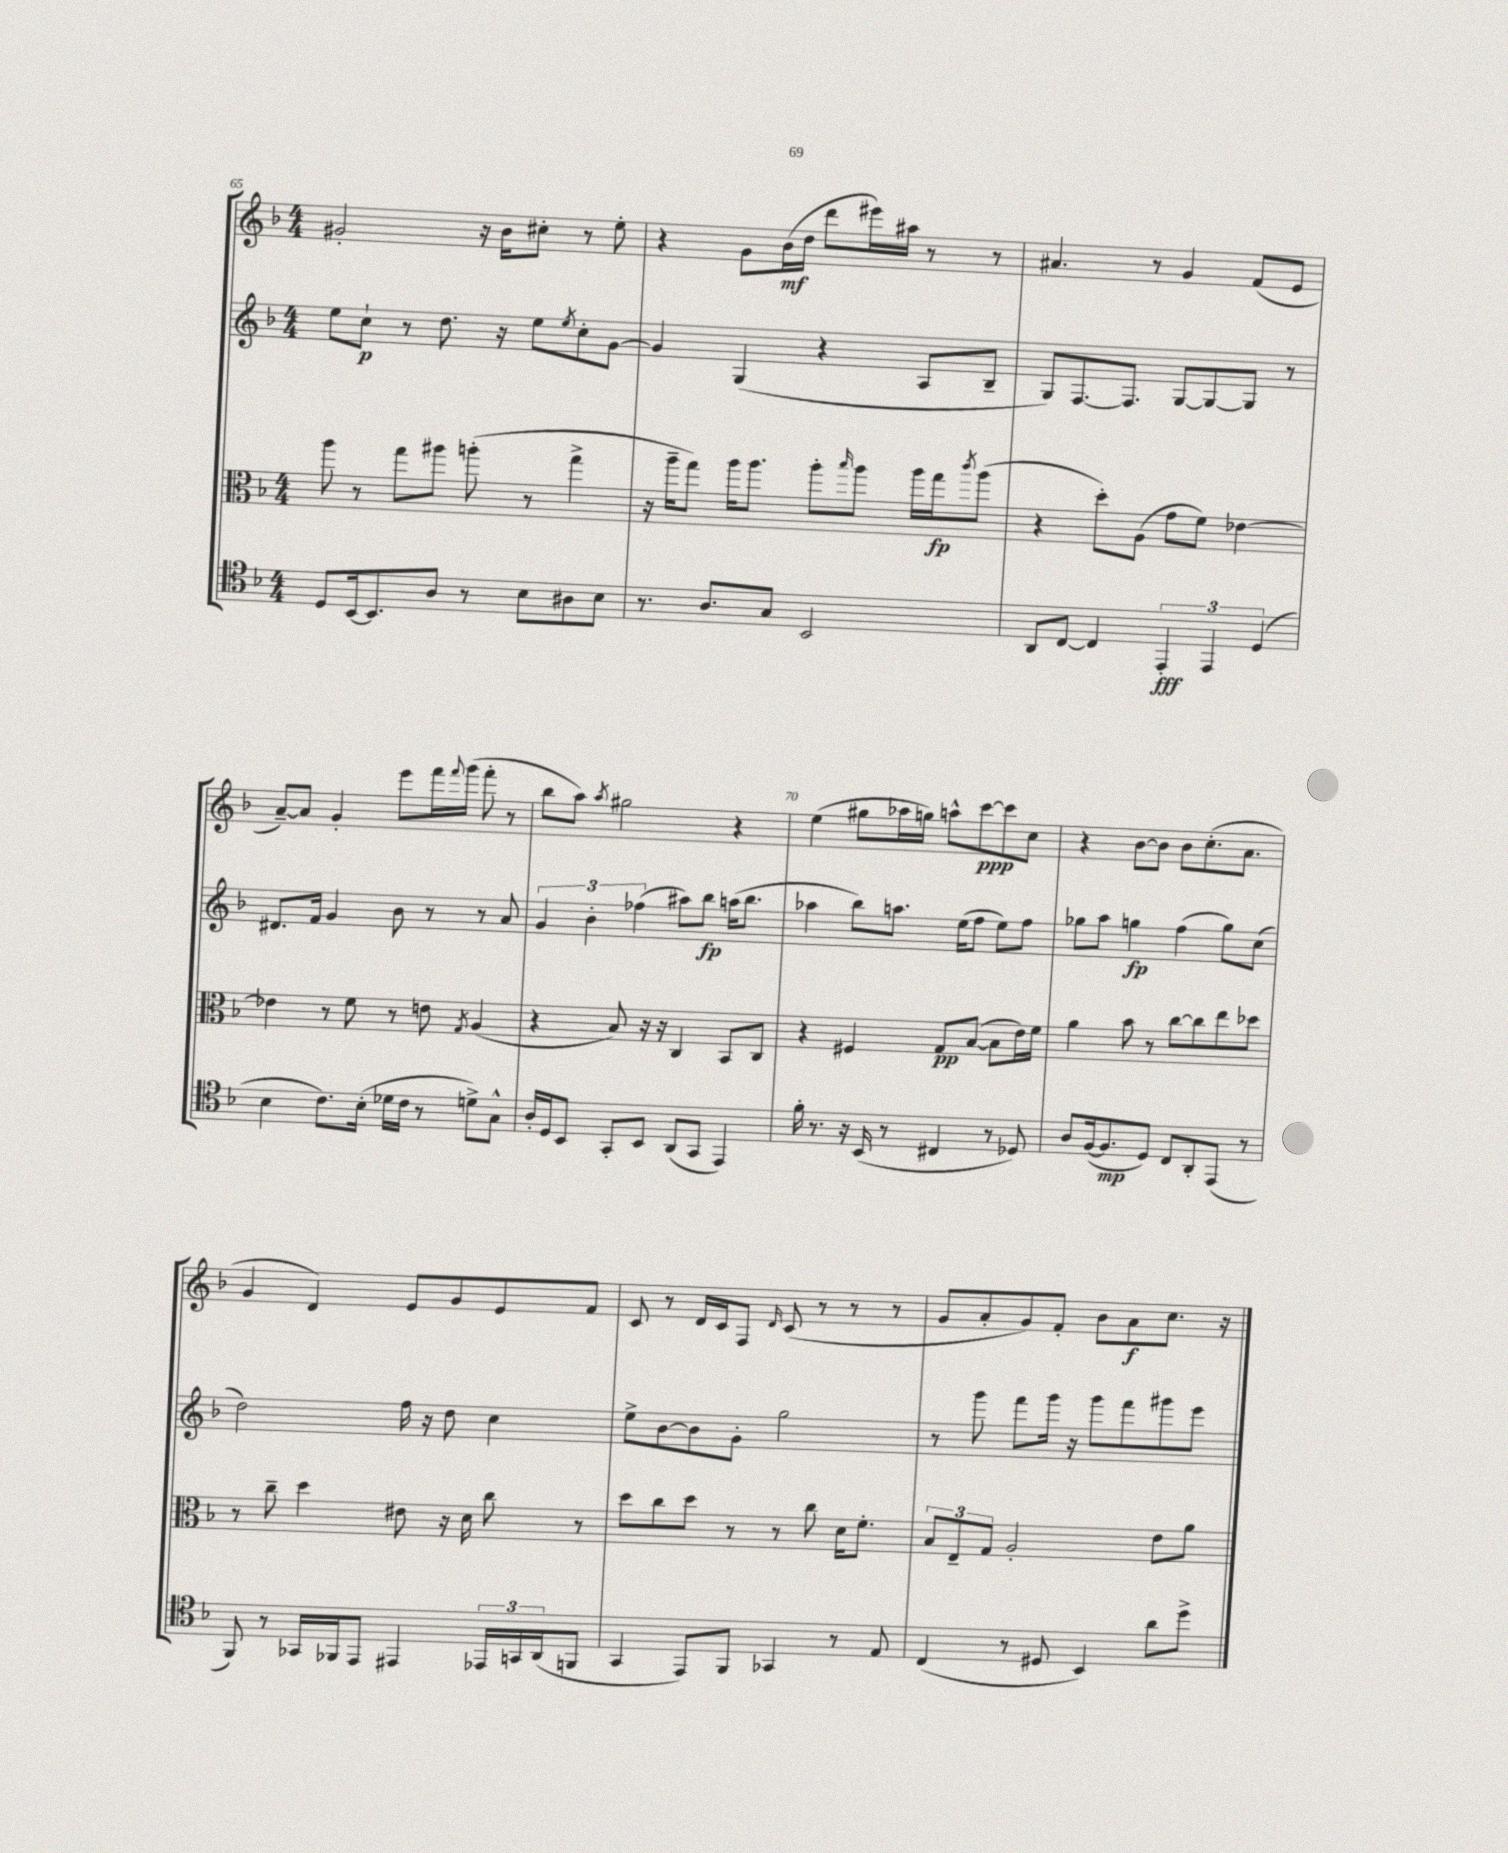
<<
\new StaffGroup <<
\new Staff = "s0" {
    \clef treble \key f \major \numericTimeSignature \time 4/4
    gis'2-. r16 bes'16 cis''8-. r8 e''8-. |
    r4 g'8 bes'16\mf( d''16 d'''8 eis'''16) ais''16 r8 r8 |
    ais'4. r8 g'4 f'8( e'8 |
    a'8~--) a'8 g'4-. e'''8 f'''16 \appoggiatura { f'''8 } g'''16( f'''8-. r8 |
    bes''8 a''8) \acciaccatura { a''8 } gis''2 r4 |
    e''4( gis''8 aes''16 g''16) a''8-^ c'''8~\ppp c'''8 c''8 |
    r4 bes'8~ bes'8 bes'8 c''8.-.( a'8. |
    g'4 d'4) e'8 g'8 e'8 f'8 |
    c'8 r8 d'16 c'16 f8 \grace { d'16 } c'8( r8 r8 r8 |
    g'8 a'8-. g'8) f'8-. bes'8 a'8\f c''8. r16 \bar "|." |
}
\new Staff = "s1" {
    \clef treble \key f \major \numericTimeSignature \time 4/4
    e''8 c''8-!\p r8 d''8. r16 e''8 \acciaccatura { e''8 } c''8-. g'8~ |
    g'4 g4( r4 a8 bes8-- |
    g8) f8.~ f8. g8~ g8~ g8 r8 |
    dis'8. f'16 g'4 bes'8 r8 r8 a'8 |
    \tuplet 3/2 { g'4 bes'4-. fes''4( } ais''8) bes''8\fp a''16( bes''8. |
    aes''4 bes''8) a''8. e''16( f''8 e''8) f''8 |
    ges''8 a''8 g''4\fp f''4( g''8) c''8( |
    d''2) f''16 r16 d''8 c''4 |
    e''8-> bes'8~ bes'8 g'8-. g''2 |
    r8 g'''8 f'''8 g'''16 r16 g'''8 f'''8 gis'''8 e'''8 \bar "|." |
}
\new Staff = "s2" {
    \clef alto \key f \major \numericTimeSignature \time 4/4
    a''8 r8 g''8 ais''8 a''8-.( r8 g''4-> |
    r16 a''16-- g''8) a''16 a''8. a''8-. \grace { bes''16 } a''8 a''16 g''16\fp \acciaccatura { c'''8 } a''8( |
    r4 d''8-.) a8( g'8 f'8) ees'4~ |
    ees'4 r8 f'8 r8 e'8 \acciaccatura { g8 } a4( |
    r4 bes8) r16 r16 c4 bes,8 c8 |
    r4 fis4 g8\pp bes8~( bes8 e'16) f'16 |
    a'4 bes'8 r8 c''8~ c''8 e''8 des''8 |
    r8 c''8-- d''4 eis'8 r16 d'16 c''8 r8 |
    d''8 c''8 d''8 r8 r8 c''8 d'16 f'8.-. |
    \tuplet 3/2 { bes8 e8-- g8 } a2-. e'8 a'8 \bar "|." |
}
\new Staff = "s3" {
    \clef tenor \key f \major \numericTimeSignature \time 4/4
    d8 bes,16~ bes,8. a8 r8 bes8 ais8 bes8 |
    r8. a8. g8 bes,2 |
    a,8 c8~ c4 \tuplet 3/2 { e,4-.\fff e,4 d4( } |
    bes4 c'8.) bes16-.( des'16 c'16 r8 d'8->) g8-^ |
    a16-. d16 bes,8 g,8-. bes,8 a,8( g,8 e,4) |
    f'16-. r8. r16 bes,16( r8 cis4 r8 des8) |
    a8 f16~( f8.\mp d8) c8 a,8-. e,8( r8 |
    f,8) r8 ges,16 fes,16 e,8 eis,4 \tuplet 3/2 { ees,16 g,16 a,16( } f,8 |
    g,4 e,8) f,8 ges,4 r8 e8 |
    c4( r8 dis8 bes,4) a'8 d''8-> \bar "|." |
}
>>
>>
\layout { \context { \Score currentBarNumber = #65 \override BarNumber.break-visibility = ##(#f #t #t) barNumberVisibility = #(every-nth-bar-number-visible 5) } }
